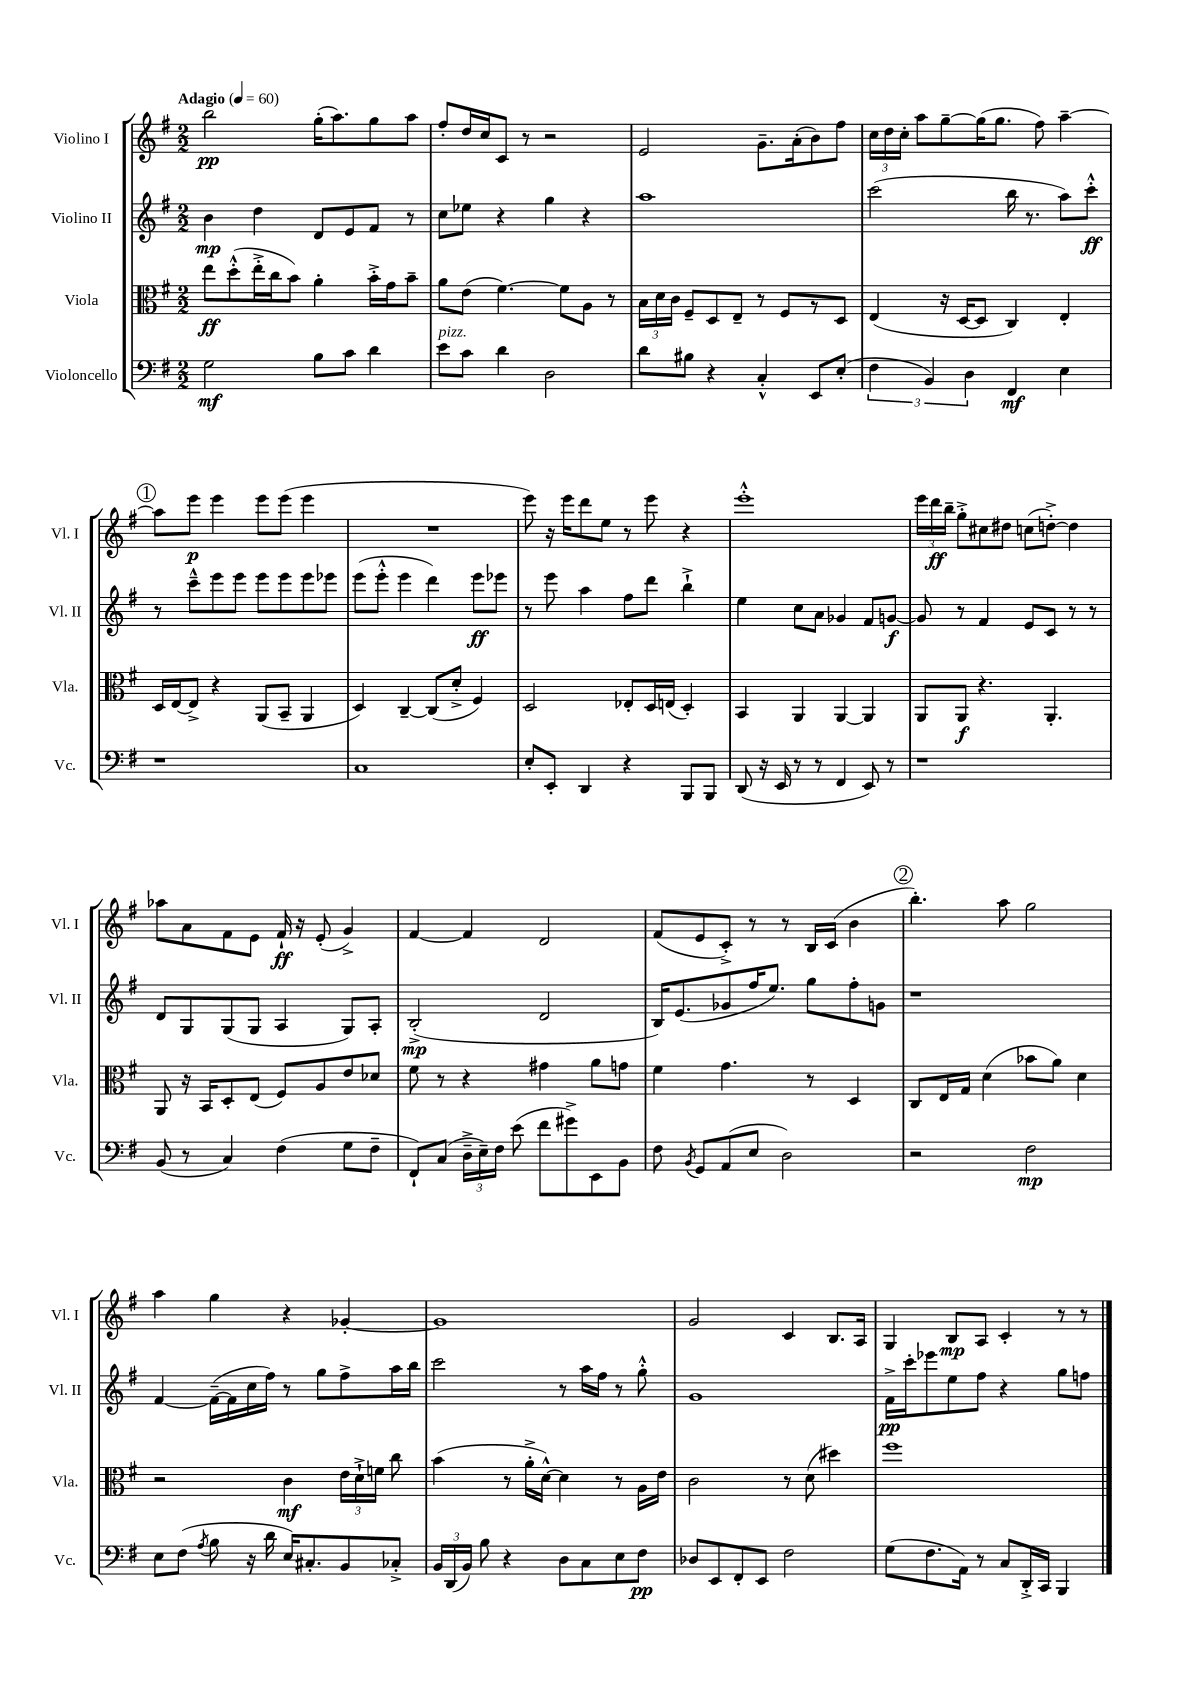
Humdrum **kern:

**kern	**dynam	**kern	**dynam	**kern	**dynam	**kern	**dynam
*part4	*part4	*part3	*part3	*part2	*part2	*part1	*part1
*staff4	*staff4	*staff3	*staff3	*staff2	*staff2	*staff1	*staff1
*I"Violoncello	*	*I"Viola	*	*I"Violino II	*	*I"Violino I	*
*I'Vc.	*	*I'Vla.	*	*I'Vl. II	*	*I'Vl. I	*
*clefF4	*	*clefC3	*	*clefG2	*	*clefG2	*
*k[f#]	*	*k[f#]	*	*k[f#]	*	*k[f#]	*
*M2/2	*	*M2/2	*	*M2/2	*	*M2/2	*
*MM60	*	*MM60	*	*MM60	*	*MM60	*
=1	=1	=1	=1	=1	=1	=1	=1
!	!	!	!	!	!	!LO:TX:a:B:t=Adagio	!
2G\	mf	8ee\L	ff	4b\	mp	2bb\	pp
.	.	(8dd'^^\	.	.	.	.	.
.	.	16ee'^\L	.	4dd\	.	.	.
.	.	16cc\J	.	.	.	.	.
.	.	8b\J)	.	.	.	.	.
8B\L	.	4a'\	.	8d/L	.	(16gg'\KL	.
.	.	.	.	.	.	8.aa\)	.
8c\J	.	.	.	8e/	.	.	.
4d\	.	16b'^\LL	.	8f#/J	.	8gg\	.
.	.	16g\J	.	.	.	.	.
.	.	8b~\J	.	8r	.	8aa\J	.
=2	=2	=2	=2	=2	=2	=2	=2
!LO:TX:a:i:t=pizz.	!	!	!	!	!	!	!
8e\L	.	8a\L	.	8cc\L	.	8ff#'/L	.
8c\J	.	(8e\J	.	8ee-X\J	.	16dd/L	.
.	.	.	.	.	.	16cc/J	.
4d\	.	[4.f#\)	.	4r	.	8c/J	.
.	.	.	.	.	.	8r	.
2D\	.	.	.	4gg\	.	2r	.
.	.	8f#\L]	.	.	.	.	.
.	.	8A\J	.	4r	.	.	.
.	.	8r	.	.	.	.	.
=3	=3	=3	=3	=3	=3	=3	=3
8d\L	.	24B\LL	.	1aa	.	2e/	.
.	.	24d\	.	.	.	.	.
.	.	24c\JJ	.	.	.	.	.
8B#X\J	.	8F#~/L	.	.	.	.	.
4r	.	8D/	.	.	.	.	.
.	.	8E~/J	.	.	.	.	.
4C'^^/	.	8r	.	.	.	8.g~\L	.
.	.	8F#/L	.	.	.	.	.
.	.	.	.	.	.	(16a'\k	.
8EE/L	.	8r	.	.	.	8b\)	.
(8E'/J	.	8D/J	.	.	.	8ff#\J	.
=4	=4	=4	=4	=4	=4	=4	=4
6F#\	.	(4E/	.	(2ccc\	.	24cc\LL	.
.	.	.	.	.	.	24dd\	.
.	.	.	.	.	.	24cc'\JJ	.
.	.	.	.	.	.	8aa\L	.
6BB/)	.	.	.	.	.	.	.
.	.	16r	.	.	.	[8gg~\	.
.	.	[16D/KL	.	.	.	.	.
6D\	.	.	.	.	.	.	.
.	.	8D/J]	.	.	.	(16gg\K]	.
.	.	.	.	.	.	8.gg\J	.
4FF#/	mf	4C/)	.	16bb\	.	.	.
.	.	.	.	8.r	.	.	.
.	.	.	.	.	.	8ff#\)	.
4E\	.	4E'/	.	8aa\L)	.	[4aa~\	.
.	.	.	.	8ccc'^^\J	ff	.	.
!!LO:LB:g=z
!!LO:REH:place=s1:t=1
=5	=5	=5	=5	=5	=5	=5	=5
1r	.	16D/LL	.	8r	.	8aa\L]	.
.	.	[16E/J	.	.	.	.	.
.	.	8E^/J]	.	8ccc~^^\L	.	8eee\J	p
.	.	4r	.	8eee\	.	4eee\	.
.	.	.	.	8eee\J	.	.	.
.	.	(8AA/L	.	8eee\L	.	8eee\L	.
.	.	8BB~/J	.	8eee\	.	(8eee\J	.
.	.	4AA/	.	8eee\	.	4eee\	.
.	.	.	.	8eee-X\J	.	.	.
=6	=6	=6	=6	=6	=6	=6	=6
1C	.	4D/)	.	(8eee\L	.	1r	.
.	.	.	.	8eee'^^\J	.	.	.
.	.	[4C~/	.	4eee\	.	.	.
.	.	(8C/L]	.	4ddd\)	.	.	.
.	.	8d'^/J	.	.	.	.	.
.	.	4F#/)	.	8eee\L	ff	.	.
.	.	.	.	8eee-X\J	.	.	.
=7	=7	=7	=7	=7	=7	=7	=7
8E'/L	.	2D/	.	8r	.	8eee\)	.
8EE'/J	.	.	.	8eee\	.	16r	.
.	.	.	.	.	.	16eee\KL	.
4DD/	.	.	.	4aa\	.	8ddd\	.
.	.	.	.	.	.	8ee\J	.
4r	.	8E-X'/L	.	8ff#\L	.	8r	.
.	.	16D/L	.	8ddd\J	.	8eee\	.
.	.	(16En/JJ	.	.	.	.	.
8BBB/L	.	4D'/)	.	4bb`^\	.	4r	.
8BBB/J	.	.	.	.	.	.	.
=8	=8	=8	=8	=8	=8	=8	=8
(8DD/	.	4BB/	.	4ee\	.	1eee'^^	.
16r	.	.	.	.	.	.	.
16EE/	.	.	.	.	.	.	.
8r	.	4AA/	.	8cc\L	.	.	.
8r	.	.	.	8a\J	.	.	.
4FF#/	.	[4AA/	.	4g-X/	.	.	.
8EE/)	.	4AA/]	.	8f#/L	.	.	.
8r	.	.	.	[8gn/J	f	.	.
=9	=9	=9	=9	=9	=9	=9	=9
1r	.	8AA/L	.	8g/]	.	24eee\LL	.
.	.	.	.	.	.	24ddd\	ff
.	.	.	.	.	.	24bb~\JJ	.
.	.	8AA/J	f	8r	.	8gg'^\L	.
.	.	4.r	.	4f#/	.	8cc#X\	.
.	.	.	.	.	.	8dd#X\J	.
.	.	.	.	8e/L	.	(8ccn\L	.
.	.	4.AA'/	.	8c/J	.	[8ddn'^\J)	.
.	.	.	.	8r	.	4dd\]	.
.	.	.	.	8r	.	.	.
!!LO:LB:g=z
=10	=10	=10	=10	=10	=10	=10	=10
(8BB/	.	8AA/	.	8d/L	.	8aa-X\L	.
8r	.	16r	.	8G/	.	8a\	.
.	.	16BB/KL	.	.	.	.	.
4C/)	.	8D'/	.	(8G/	.	8f#\	.
.	.	(8E/J	.	8G/J	.	8e\J	.
(4F#\	.	8F#/L)	.	4A/	.	16f#`/	ff
.	.	.	.	.	.	16r	.
.	.	8A/	.	.	.	(8e'/	.
8G\L	.	8e/	.	8G/L)	.	4g^/)	.
8F#~\J	.	8d-X/J	.	8A'/J	.	.	.
=11	=11	=11	=11	=11	=11	=11	=11
8FF#`/L)	.	8f#\	.	(2B'^/	mp	[4f#/	.
(8C/J	.	8r	.	.	.	.	.
24D~^\LL	.	4r	.	.	.	4f#/]	.
24E~\)	.	.	.	.	.	.	.
24F#\JJ	.	.	.	.	.	.	.
(8e\	.	.	.	.	.	.	.
8f#\L	.	4g#X\	.	2d/	.	2d/	.
8g#X^\)	.	.	.	.	.	.	.
8EE\	.	8a\L	.	.	.	.	.
8BB\J	.	8gn\J	.	.	.	.	.
=12	=12	=12	=12	=12	=12	=12	=12
8F#\	.	4f#\	.	16B/KL)	.	(8f#/L	.
.	.	.	.	(8.e/	.	.	.
8qBB/	.	.	.	.	.	.	.
8GG/L	.	.	.	.	.	8e/	.
(8AA/	.	4.g\	.	8g-X/	.	8c'^/J)	.
8E/J	.	.	.	16ff#/K	.	8r	.
.	.	.	.	8.ee/J)	.	.	.
2D\)	.	.	.	.	.	8r	.
.	.	8r	.	8gg\L	.	16B/LL	.
.	.	.	.	.	.	(16c/JJ	.
.	.	4D/	.	8ff#'\	.	4b\	.
.	.	.	.	8gn\J	.	.	.
!!LO:REH:place=s1:t=2
=13	=13	=13	=13	=13	=13	=13	=13
2r	.	8C/L	.	1r	.	4.bb'\)	.
.	.	16E/L	.	.	.	.	.
.	.	16G/JJ	.	.	.	.	.
.	.	(4d\	.	.	.	.	.
.	.	.	.	.	.	8aa\	.
2F#\	mp	8b-X\L	.	.	.	2gg\	.
.	.	8a\J)	.	.	.	.	.
.	.	4d\	.	.	.	.	.
!!LO:LB:g=z
=14	=14	=14	=14	=14	=14	=14	=14
8E\L	.	2r	.	[4f#/	.	4aa\	.
(8F#\J	.	.	.	.	.	.	.
8qA/	.	.	.	.	.	.	.
8B\	.	.	.	(16f#~\LL_	.	4gg\	.
.	.	.	.	16f#\]	.	.	.
16r	.	.	.	16cc\	.	.	.
16d\	.	.	.	16ff#\JJ)	.	.	.
16E/KL)	.	4c\	mf	8r	.	4r	.
8.C#X'/	.	.	.	.	.	.	.
.	.	.	.	8gg\L	.	.	.
8BB/	.	24e\LL	.	8ff#^\	.	[4g-X'/	.
.	.	24d`^\	.	.	.	.	.
.	.	24fn\JJ	.	.	.	.	.
8C-X'^/J	.	8cc\	.	16aa\L	.	.	.
.	.	.	.	16bb\JJ	.	.	.
=15	=15	=15	=15	=15	=15	=15	=15
24BB/LL	.	(4b\	.	2ccc\	.	1g-]	.
(24DD/	.	.	.	.	.	.	.
24BB/JJ)	.	.	.	.	.	.	.
8B\	.	.	.	.	.	.	.
4r	.	8r	.	.	.	.	.
.	.	16a'^\LL	.	.	.	.	.
.	.	[16d^^\JJ)	.	.	.	.	.
8D\L	.	4d\]	.	8r	.	.	.
8C\	.	.	.	16aa\LL	.	.	.
.	.	.	.	16ff#\JJ	.	.	.
8E\	.	8r	.	8r	.	.	.
8F#\J	pp	16A\LL	.	8gg'^^\	.	.	.
.	.	16e\JJ	.	.	.	.	.
=16	=16	=16	=16	=16	=16	=16	=16
8D-X/L	.	2c\	.	1g	.	2g/	.
8EE/	.	.	.	.	.	.	.
8FF#'/	.	.	.	.	.	.	.
8EE/J	.	.	.	.	.	.	.
2F#\	.	8r	.	.	.	4c/	.
.	.	(8d\	.	.	.	.	.
.	.	4dd#X\)	.	.	.	8.B/L	.
.	.	.	.	.	.	16A/Jk	.
=17	=17	=17	=17	=17	=17	=17	=17
(8G\L	.	1ff#	.	16f#^\LL	pp	4G/	.
.	.	.	.	16ccc'\J	.	.	.
8.F#\	.	.	.	8eee-X\	.	.	.
.	.	.	.	8ee\	.	8B/L	mp
16AA\Jk)	.	.	.	.	.	.	.
8r	.	.	.	8ff#\J	.	8A/J	.
8C/L	.	.	.	4r	.	4c'/	.
16DD'^/L	.	.	.	.	.	.	.
16CC/JJ	.	.	.	.	.	.	.
4BBB/	.	.	.	8gg\L	.	8r	.
.	.	.	.	8ffn\J	.	8r	.
==	==	==	==	==	==	==	==
*-	*-	*-	*-	*-	*-	*-	*-
